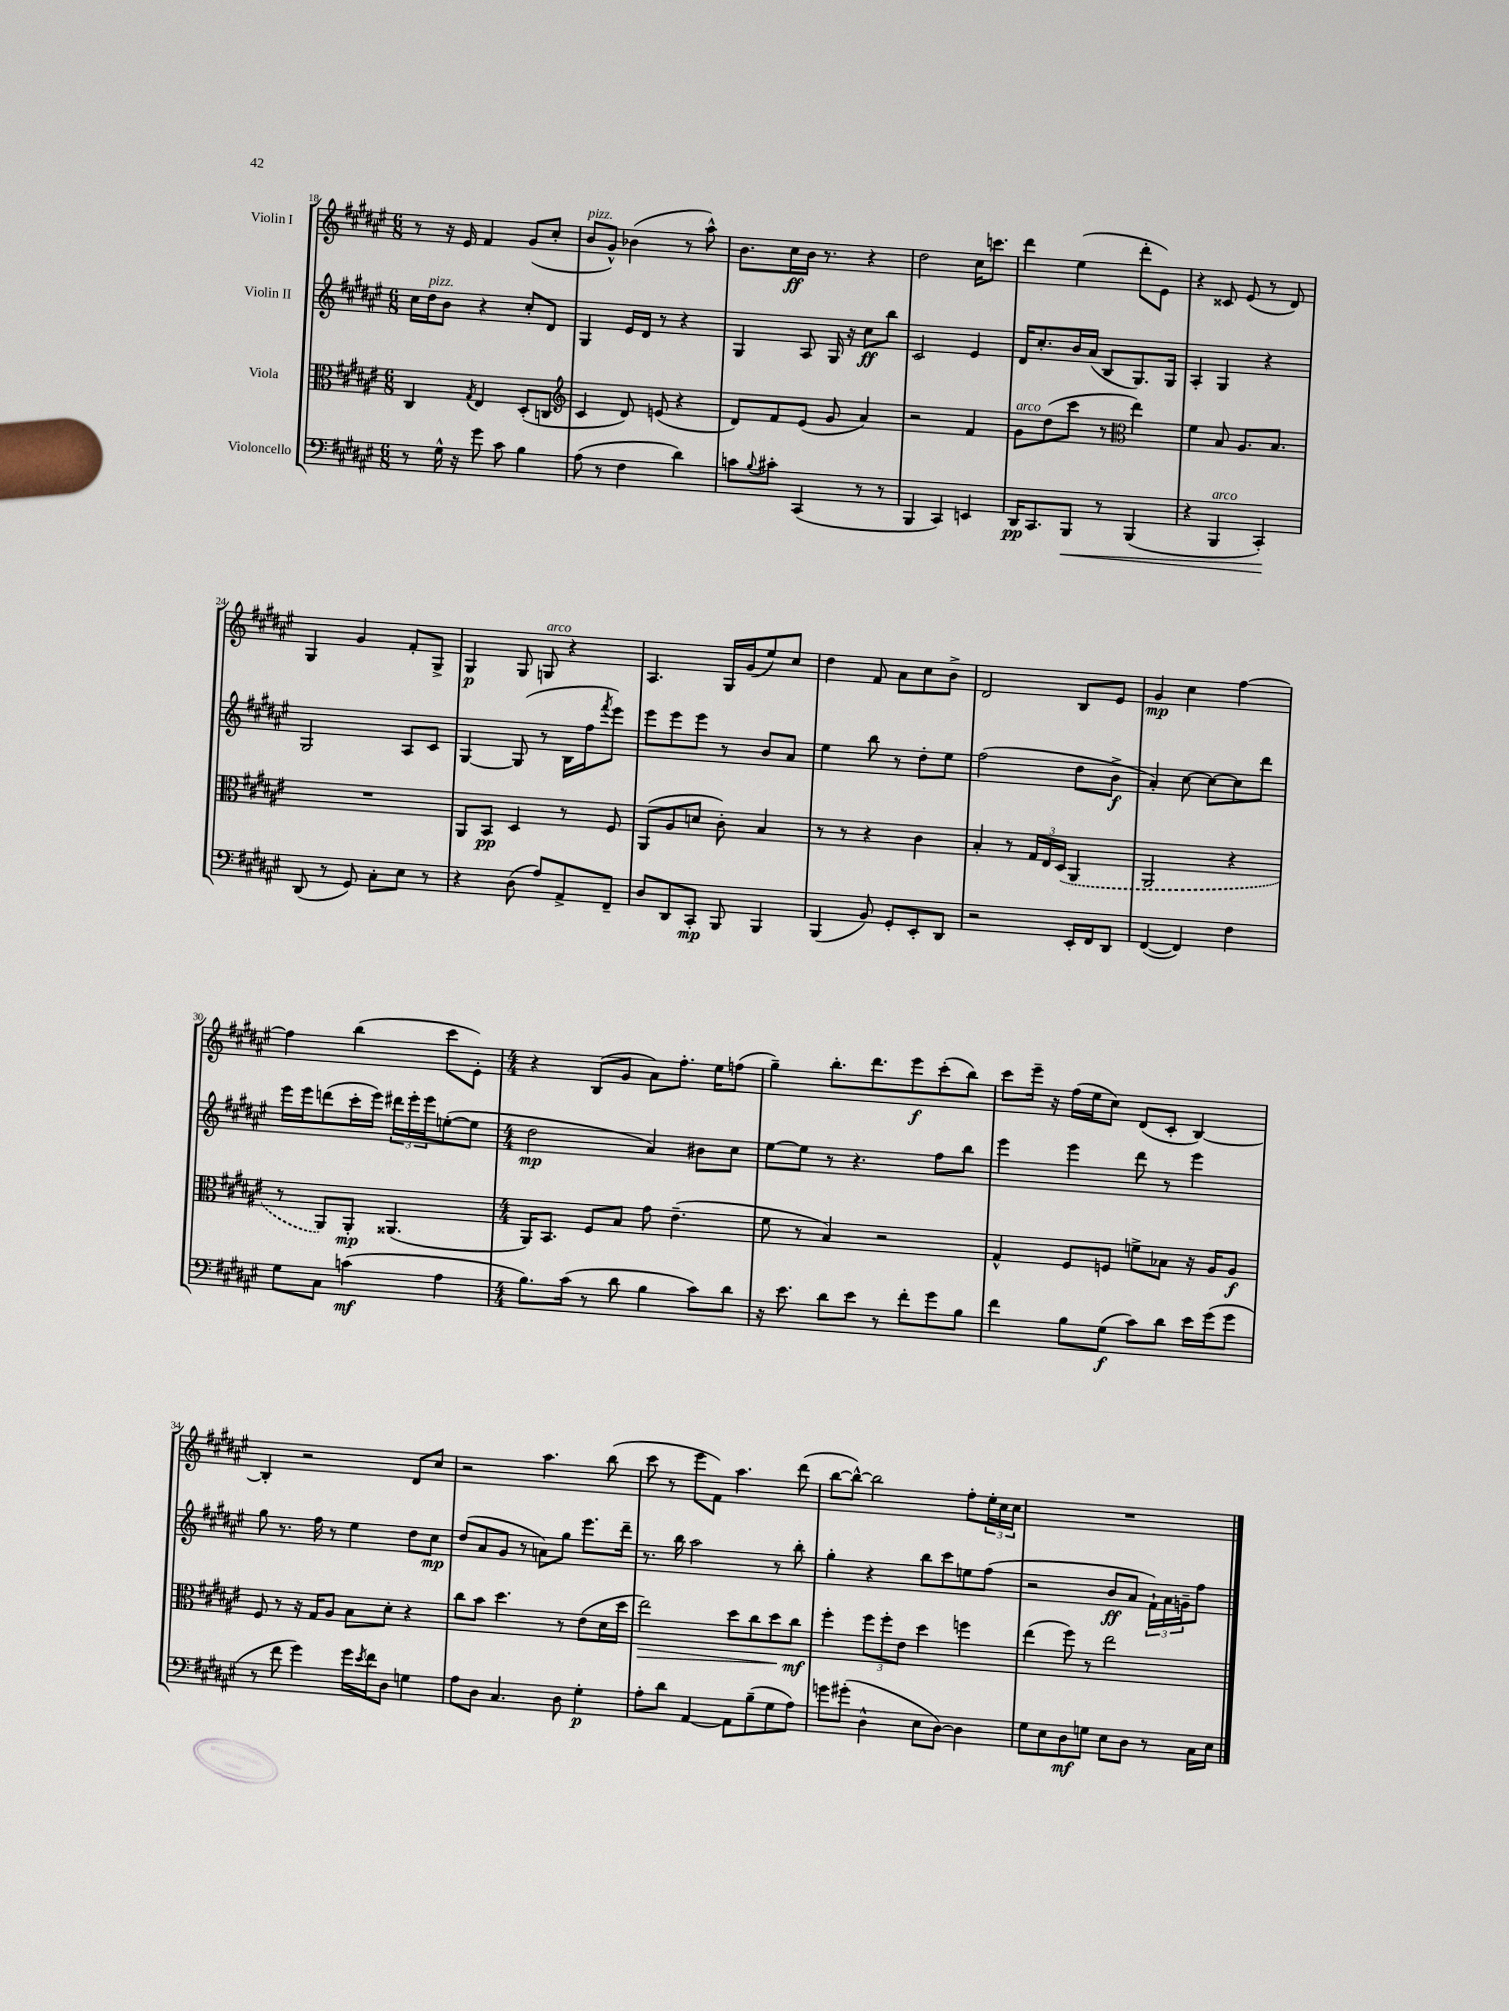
<<
\new StaffGroup <<
\new Staff = "s0" \with { instrumentName = "Violin I" } {
    \clef treble \key fis \major \numericTimeSignature \time 6/8
    r8 r16 eis'16 fis'4 gis'8( cis''8-. |
    b'8^\markup { \italic "pizz." } gis'8-^) bes'4( r8 ais''8-^) |
    b'8. cis''16\ff b'16 r8. r4 |
    dis''2 cis''16 c'''8. |
    dis'''4 eis''4( dis'''8-. eis'8) |
    r4 cisis'8 eis'8( r8 dis'8) |
    gis4 gis'4 fis'8-. gis8-> |
    gis4\p gis8 g8^\markup { \italic "arco" } r4 |
    ais4. gis16 gis'16( eis''8) cis''8 |
    dis''4 fis'8 ais'8 cis''8 b'8-> |
    dis'2 b8 eis'8 |
    gis'4\mp cis''4 fis''4~ |
    fis''4 b''4( cis'''8 eis'8-.) |
    \numericTimeSignature \time 4/4 r4 b8( gis'8 ais'8) fis''8.-. eis''16 f''8( |
    gis''4--) b''8.-. dis'''8. eis'''8\f cis'''8-.( b''8) |
    cis'''8 eis'''16-- r16 fis''16( eis''16 cis''8) dis'8( cis'8-. b4~) |
    b4-. r2 dis'8 cis''8 |
    r2 ais''4. b''8( |
    cis'''8 r8 eis'''8 fis'8) ais''4. dis'''8( |
    b''8~ b''8~-^) b''2 fis''8-. \tuplet 3/2 { eis''16-. cis''16 cis''16 } |
    R1 \bar "|." |
}
\new Staff = "s1" \with { instrumentName = "Violin II" } {
    \clef treble \key fis \major \numericTimeSignature \time 6/8
    cis''16 dis''16^\markup { \italic "pizz." } b'8 r4 cis''8-. dis'8 |
    gis4 eis'16 dis'16 r8 r4 |
    gis4 ais8 gis16 r16 cis''8\ff b''8 |
    cis'2 eis'4 |
    dis'16 cis''8.-. b'16 ais'16( b8 gis8.) gis16 |
    ais4-. gis4 r4 |
    gis2 ais8 cis'8 |
    gis4~ gis8( r8 b16 fis''16 \acciaccatura { fis'''8 } eis'''8) |
    eis'''8 eis'''8 eis'''8 r8 b'8 ais'8 |
    eis''4 b''8 r8 dis''8-. eis''8 |
    fis''2( dis''8 b'8->\f |
    ais'4-.) cis''8~ cis''8~ cis''8 dis'''8 |
    eis'''16 eis'''16 d'''8( cis'''16-. eis'''16) \tuplet 3/2 { dis'''16 eis'''16-. eis'''16 } e''8~-.( e''8 |
    \numericTimeSignature \time 4/4 dis''2\mp ais'4) bis'8 cis''8 |
    eis''8~ eis''8 r8 r4. fis''8 b''8 |
    eis'''4 eis'''4 dis'''8 r8 eis'''4 |
    gis''8 r8. fis''16 r8 eis''4 dis''8 cis''8\mp |
    dis''8( ais'8 gis'8 r8 a'8) gis''8 eis'''8. dis'''16-- |
    r8. b''16 ais''2 r8 b''8-. |
    gis''4-. r4 b''8 cis'''8 e''8 fis''8( |
    r2 b'8\ff ais'8 \tuplet 3/2 { fis'16-!) ais'16 g'16-- } fis''8 \bar "|." |
}
\new Staff = "s2" \with { instrumentName = "Viola" } {
    \clef alto \key fis \major \numericTimeSignature \time 6/8
    cis4 \acciaccatura { gis8 } eis4 dis8-.( c8 |
    \clef treble cis'4 dis'8) e'8( r4 |
    dis'8) fis'8 eis'8( gis'8 ais'4) |
    r2 fis'4 |
    gis'8^\markup { \italic "arco" } dis''8( cis'''8 r8 \clef alto eis''4) |
    fis'4 b8 ais8. b8. |
    R2. |
    ais,8 b,8\pp dis4 r8 fis8 |
    ais,8( ais8 d'8 cis'8-.) b4 |
    r8 r8 r4 cis'4 |
    b4-. r8 \tuplet 3/2 { gis16 eis16 \once \slurDashed dis16( } ais,4 |
    ais,2 r4 |
    r8 ais,8) ais,8-.\mp aisis,4.( |
    \numericTimeSignature \time 4/4 ais,16) b,8. fis8 b8 gis'8 eis'4.--( |
    fis'8 r8 b4) r2 |
    gis4-^ fis8 f8 f'8-> bes8 r16 ais16 ais8\f |
    fis8 r8 r16 gis16 ais8 b8 dis'8-. r4 |
    cis''8 b'8 dis''4. r8 eis'8( dis'16 dis''16 |
    eis''2\>) dis''8 cis''8 dis''8\! cis''8\mf |
    fis''4-. \tuplet 3/2 { fis''8 fis''8-. eis'8 } dis''4 f''4 |
    eis''4( fis''8) r8 eis''2 \bar "|." |
}
\new Staff = "s3" \with { instrumentName = "Violoncello" } {
    \clef bass \key fis \major \numericTimeSignature \time 6/8
    r8 gis16-^ r16 gis'8 cis'8 b4 |
    ais8( r8 fis4 dis'4) |
    c'8 \appoggiatura { b8 } cis'8-. cis,4( r8 r8 |
    b,,4 cis,4) e,4 |
    dis,16\pp cis,8. b,,8\< r8 b,,4( |
    r4 b,,4^\markup { \italic "arco" } cis,4-.\!) |
    dis,8( r8 gis,8) cis8-. eis8 r8 |
    r4 dis8( ais8) ais,8-> fis,8-- |
    dis8 dis,8 cis,8-.\mp b,,8 b,,4 |
    b,,4( b,8) gis,8-. eis,8-. dis,8 |
    r2 eis,16-. fis,16 dis,8 |
    fis,4~( fis,4) fis4 |
    gis8 cis8 c'4\mf( ais4 |
    \numericTimeSignature \time 4/4 b8.) cis'16( r8 dis'8 b4 cis'8) dis'8 |
    r16 eis'8. dis'8 eis'8 r8 fis'8-. gis'8 b8 |
    fis'4 b8 gis8\f( cis'8) dis'8 eis'16 gis'16( gis'8 |
    r8 fis'8 gis'4) gis'16 \acciaccatura { eis'8 } fis'16 dis8 g4 |
    ais8 dis8 cis4. dis8 gis4-.\p |
    ais8-. dis'8 ais,4~ ais,8 b8--( gis8 ais8) |
    g'8 gis'8-.( dis4-^ eis8 dis8~) dis4 |
    gis8 eis8 dis8\mf g8 eis8 dis8 r8 cis16 eis16 \bar "|." |
}
>>
>>
\layout { \context { \Score currentBarNumber = #18 } }
